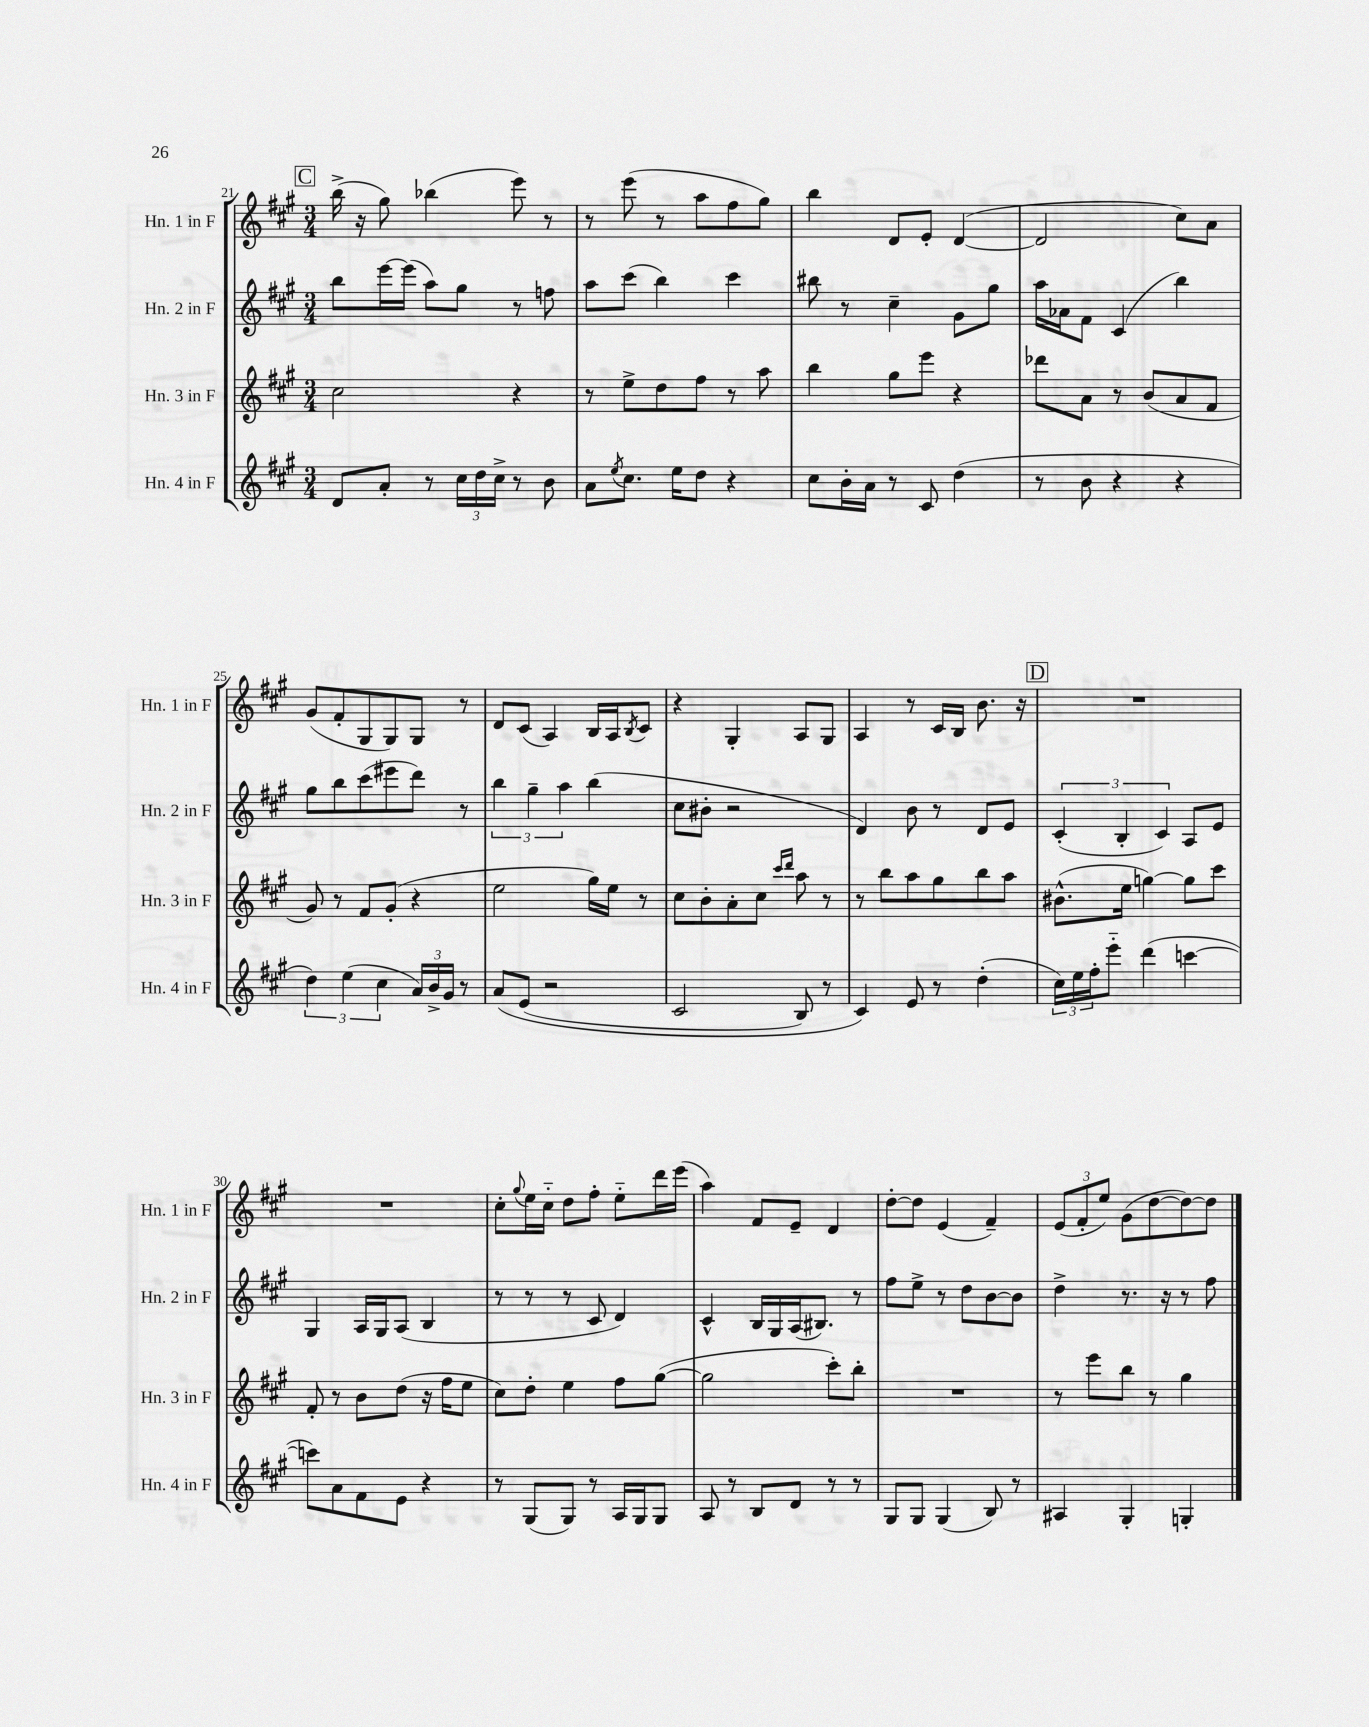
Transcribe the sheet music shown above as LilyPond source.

<<
\new StaffGroup <<
\new Staff = "s0" \with { instrumentName = "Hn. 1 in F" shortInstrumentName = "Hn. 1 in F" } {
    \clef treble \key a \major \numericTimeSignature \time 3/4
    \mark \markup { \box "C" } b''16->( r16 gis''8) bes''4( e'''8) r8 |
    r8 e'''8( r8 a''8 fis''8 gis''8) |
    b''4 d'8 e'8-. d'4~( |
    d'2 cis''8) a'8 |
    gis'8( fis'8-. gis8 gis8) gis8 r8 |
    d'8 cis'8( a4) b16 a16 \acciaccatura { b8 } cis'8 |
    r4 gis4-. a8 gis8 |
    a4 r8 cis'16 b16 b'8. r16 |
    \mark \markup { \box "D" } R2. |
    R2. |
    cis''8-. \appoggiatura { gis''8 } e''16 cis''16-_ d''8 fis''8-. e''8-_ d'''16 e'''16( |
    a''4) fis'8 e'8-- d'4 |
    d''8~-. d''8 e'4( fis'4--) |
    \tuplet 3/2 { e'8( fis'8-. e''8) } gis'8( d''8~ d''8~) d''8 \bar "|." |
}
\new Staff = "s1" \with { instrumentName = "Hn. 2 in F" shortInstrumentName = "Hn. 2 in F" } {
    \clef treble \key a \major \numericTimeSignature \time 3/4
    \mark \markup { \box "C" } b''8 e'''16~ e'''16( a''8) gis''8 r8 f''8 |
    a''8 cis'''8( b''4) cis'''4 |
    bis''8 r8 cis''4-- gis'8 gis''8 |
    a''16 aes'16 fis'8 cis'4( b''4) |
    gis''8 b''8 cis'''8( eis'''8 d'''8) r8 |
    \tuplet 3/2 { b''4 gis''4-- a''4 } b''4( |
    cis''8 bis'8-. r2 |
    d'4) b'8 r8 d'8 e'8 |
    \mark \markup { \box "D" } \tuplet 3/2 { cis'4-.( b4-. cis'4) } a8 e'8 |
    gis4 a16 gis16 a8( b4 |
    r8 r8 r8 cis'8 d'4) |
    cis'4-^ b16 gis16 a16( bis8.) r8 |
    fis''8 e''8-> r8 d''8 b'8~ b'8 |
    d''4-> r8. r16 r8 fis''8 \bar "|." |
}
\new Staff = "s2" \with { instrumentName = "Hn. 3 in F" shortInstrumentName = "Hn. 3 in F" } {
    \clef treble \key a \major \numericTimeSignature \time 3/4
    \mark \markup { \box "C" } cis''2 r4 |
    r8 e''8-> d''8 fis''8 r8 a''8 |
    b''4 gis''8 e'''8 r4 |
    des'''8 a'8 r8 b'8( a'8 fis'8 |
    gis'8) r8 fis'8 gis'8-.( r4 |
    e''2 gis''16) e''16 r8 |
    cis''8 b'8-. a'8-. cis''8 \grace { cis'''16 d'''16 } a''8 r8 |
    r8 b''8 a''8 gis''8 b''8 a''8 |
    \mark \markup { \box "D" } bis'8.-^( e''16 g''4~) g''8 cis'''8 |
    fis'8-. r8 b'8 d''8( r16 fis''16 e''8 |
    cis''8) d''8-. e''4 fis''8 gis''8~( |
    gis''2 cis'''8-.) b''8-. |
    R2. |
    r8 e'''8 b''8 r8 gis''4 \bar "|." |
}
\new Staff = "s3" \with { instrumentName = "Hn. 4 in F" shortInstrumentName = "Hn. 4 in F" } {
    \clef treble \key a \major \numericTimeSignature \time 3/4
    \mark \markup { \box "C" } d'8 a'8-. r8 \tuplet 3/2 { cis''16 d''16 cis''16-> } r8 b'8 |
    a'8 \acciaccatura { e''8 } cis''8. e''16 d''8 r4 |
    cis''8 b'16-. a'16 r8 cis'8 d''4( |
    r8 b'8 r4 r4 |
    \tuplet 3/2 { d''4) e''4( cis''4 } \tuplet 3/2 { a'16) b'16-> gis'16 } r8 |
    a'8\( e'8( r2 |
    cis'2 b8) r8 |
    cis'4\) e'8 r8 d''4-.( |
    \mark \markup { \box "D" } \tuplet 3/2 { cis''16) e''16 fis''16-. } e'''8-_ d'''4( c'''4~ |
    c'''8) a'8 fis'8 e'8 r4 |
    r8 gis8( gis8) r8 a16 gis16 gis8 |
    a8 r8 b8 d'8 r8 r8 |
    gis8 gis8 gis4( b8) r8 |
    ais4 gis4-. g4-. \bar "|." |
}
>>
>>
\layout { \context { \Score currentBarNumber = #21 } }
